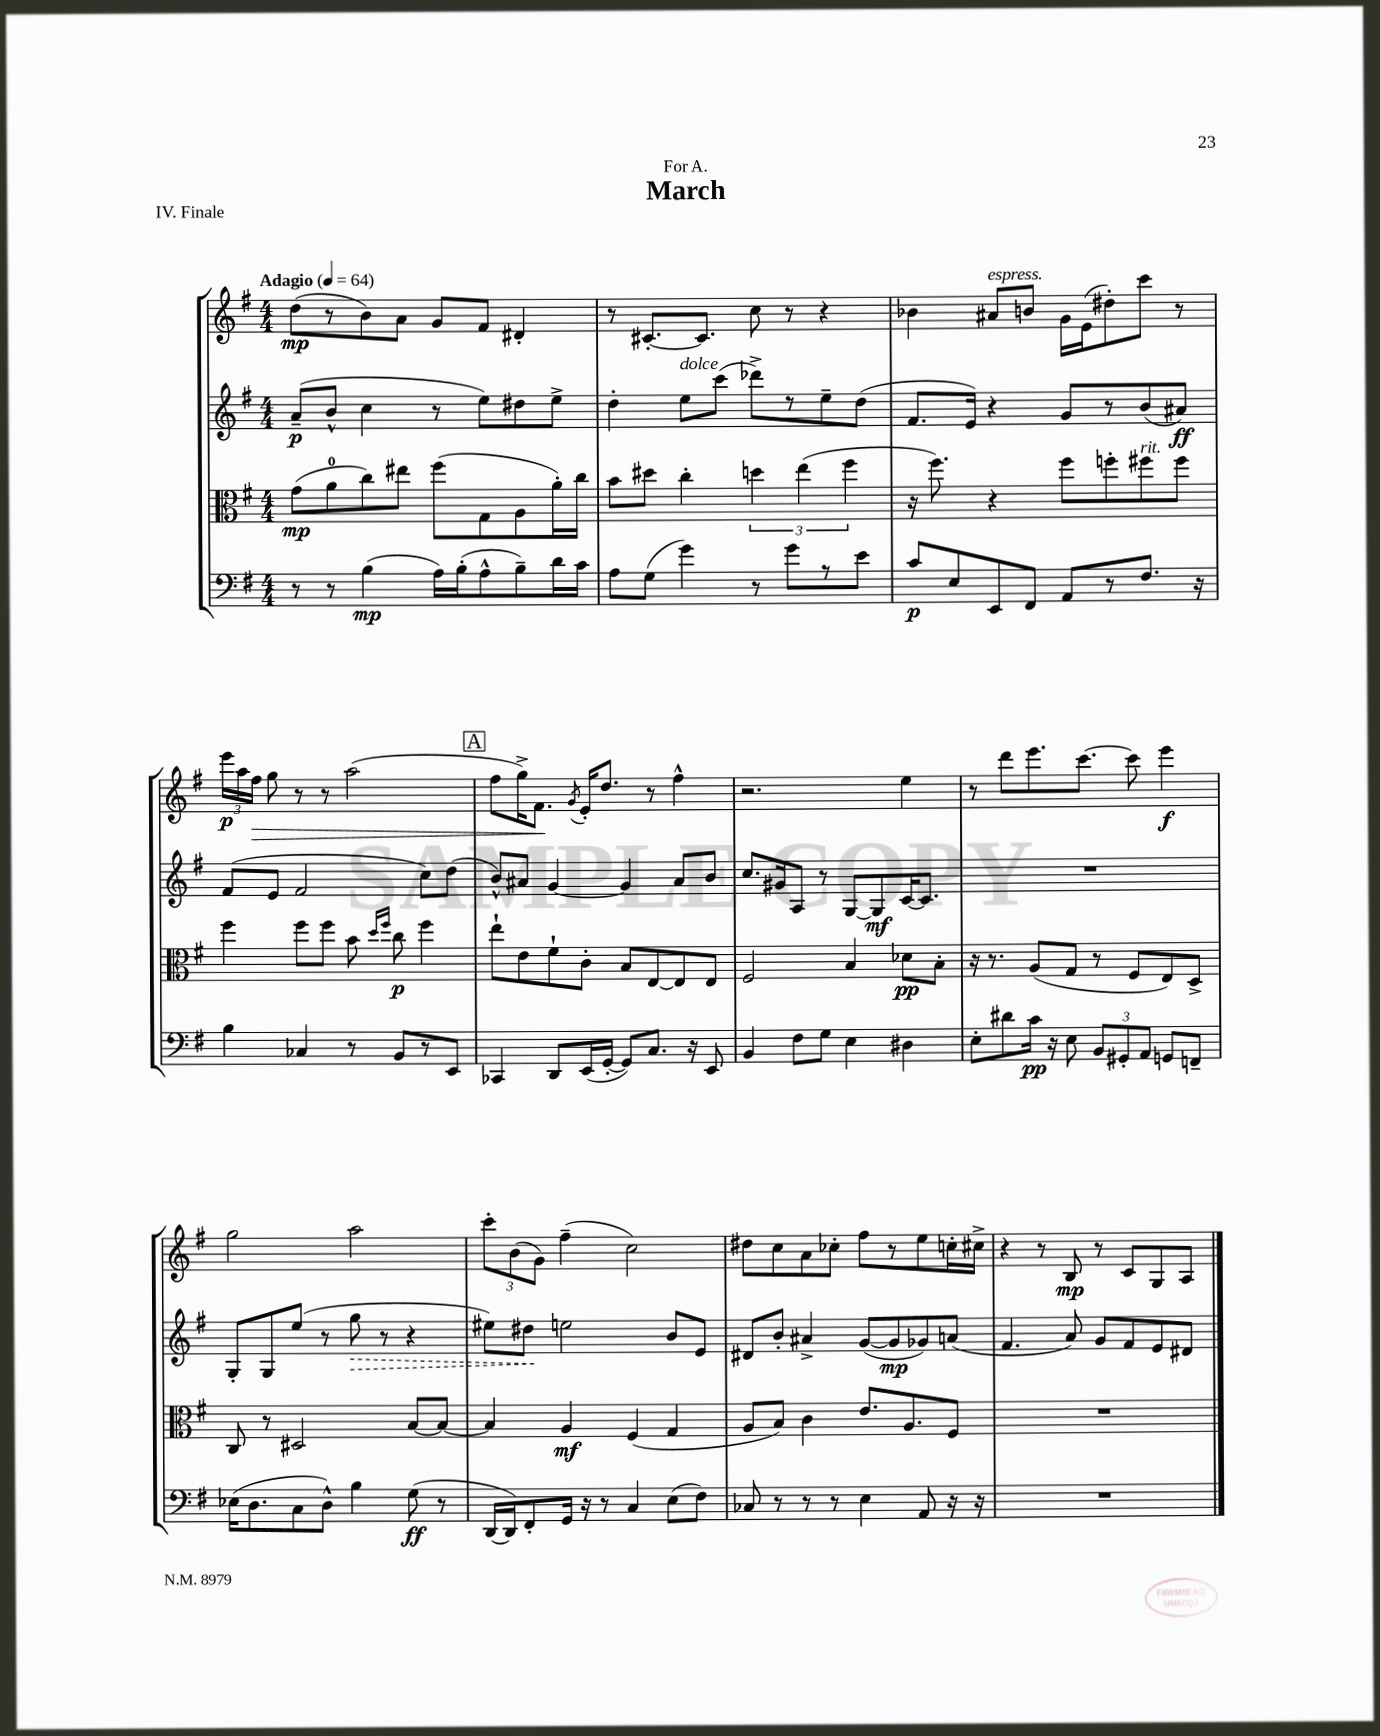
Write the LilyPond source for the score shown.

\header { title = "March" dedication = "For A." piece = "IV. Finale" }
<<
\new StaffGroup <<
\new Staff = "s0" {
    \clef treble \key g \major \numericTimeSignature \time 4/4 \tempo "Adagio" 4 = 64
    \autoBeamOff d''8[\mp( r8 b'8) a'8] g'8[ fis'8] dis'4-. |
    r8 cis'8.[~-. cis'8.] c''8 r8 r4 |
    bes'4 ais'8[^\markup { \italic "espress." } b'8] g'16[ e'16( dis''8-.) c'''8] r8 |
    \tuplet 3/2 { e'''16[\p a''16 fis''16]\> } g''8 r8 r8 a''2( |
    \mark \markup { \box "A" } fis''8[ g''16->) fis'8.]\! \acciaccatura { g'8 } e'16[-. d''8.] r8 fis''4-^ |
    r2. e''4 |
    r8 d'''8[ e'''8. c'''8.]~ c'''8 e'''4\f |
    g''2 a''2 |
    \tuplet 3/2 { c'''8[-. b'8( g'8]) } fis''4--( c''2) |
    dis''8[ c''8 a'8 ces''8]-. fis''8[ r8 e''8 c''16-. cis''16]-> |
    r4 r8 b8\mp r8 c'8[ g8 a8] \bar "|." |
}
\new Staff = "s1" {
    \clef treble \key g \major \numericTimeSignature \time 4/4
    \autoBeamOff a'8[--\p( b'8]-^ c''4 r8 e''8[) dis''8 e''8]-> |
    d''4-. e''8[^\markup { \italic "dolce" } c'''8]( des'''8[->) r8 e''8-- d''8]( |
    fis'8.[ e'16]) r4 g'8[ r8 b'8( ais'8]\ff) |
    fis'8[( e'8] fis'2 c''8[) d''8]( |
    \mark \markup { \box "A" } b'8[-^) ais'8] g'4~ g'4 ais'8[ b'8] |
    c''8.[ gis'16 a8] r8 g8[~ g8\mf c'16~ c'8.] |
    R1 |
    g8[-. g8 e''8]( r8 \once \override Hairpin.style = #'dashed-line g''8\> r8 r4 |
    eis''8[) dis''8]\! e''2 b'8[ e'8] |
    dis'8[ b'8]-. ais'4-> g'8[~( g'8\mp ges'8) a'8]( |
    fis'4. a'8) g'8[ fis'8 e'8 dis'8] \bar "|." |
}
\new Staff = "s2" {
    \clef alto \key g \major \numericTimeSignature \time 4/4
    \autoBeamOff g'8[\mp( a'8-0 c''8) eis''8] fis''8[( g8 a8 a'16-.) c''16] |
    b'8[ dis''8] c''4-. \tuplet 3/2 { d''4 e''4( fis''4 } |
    r16 fis''8.) r4 fis''8[ f''8-. fis''8^\markup { \italic "rit." } fis''8] |
    fis''4 fis''8[ fis''8] b'8 \grace { d''16[ fis''16] } c''8\p fis''4 |
    \mark \markup { \box "A" } e''8[-! e'8 fis'8-! c'8]-. b8[ e8~ e8 e8] |
    fis2 b4 des'8[\pp b8]-. |
    r16 r8. a8[( g8] r8 fis8[ e8) d8]-> |
    c8 r8 dis2 b8[~ b8]~ |
    b4 a4\mf fis4( g4 |
    a8[ b8]) c'4 e'8.[ a8. fis8] |
    R1 \bar "|." |
}
\new Staff = "s3" {
    \clef bass \key g \major \numericTimeSignature \time 4/4
    \autoBeamOff r8 r8 b4\mp( a16[) b16-.( a8-^ b8--) d'16 c'16] |
    a8[ g8]( g'4) r8 g'8[ r8 e'8] |
    c'8[\p e8 e,8 fis,8] a,8[ r8 fis8.] r16 |
    b4 ces4 r8 b,8[ r8 e,8] |
    \mark \markup { \box "A" } ces,4 d,8[ e,16( g,16]~-. g,8[) c8.] r16 e,8 |
    b,4 fis8[ g8] e4 dis4 |
    e8[-. dis'8 c'16]\pp r16 e8 \tuplet 3/2 { b,8[ gis,8-. a,8] } g,8[ f,8]-- |
    ees16[( d8. c8 d8]-^) b4 g8\ff( r8 |
    d,16[~ d,16) fis,8-. g,16] r16 r8 c4 e8[( fis8]) |
    ces8 r8 r8 r8 e4 a,8 r16 r16 |
    R1 \bar "|." |
}
>>
>>
\layout { \context { \Score \remove "Bar_number_engraver" } }
